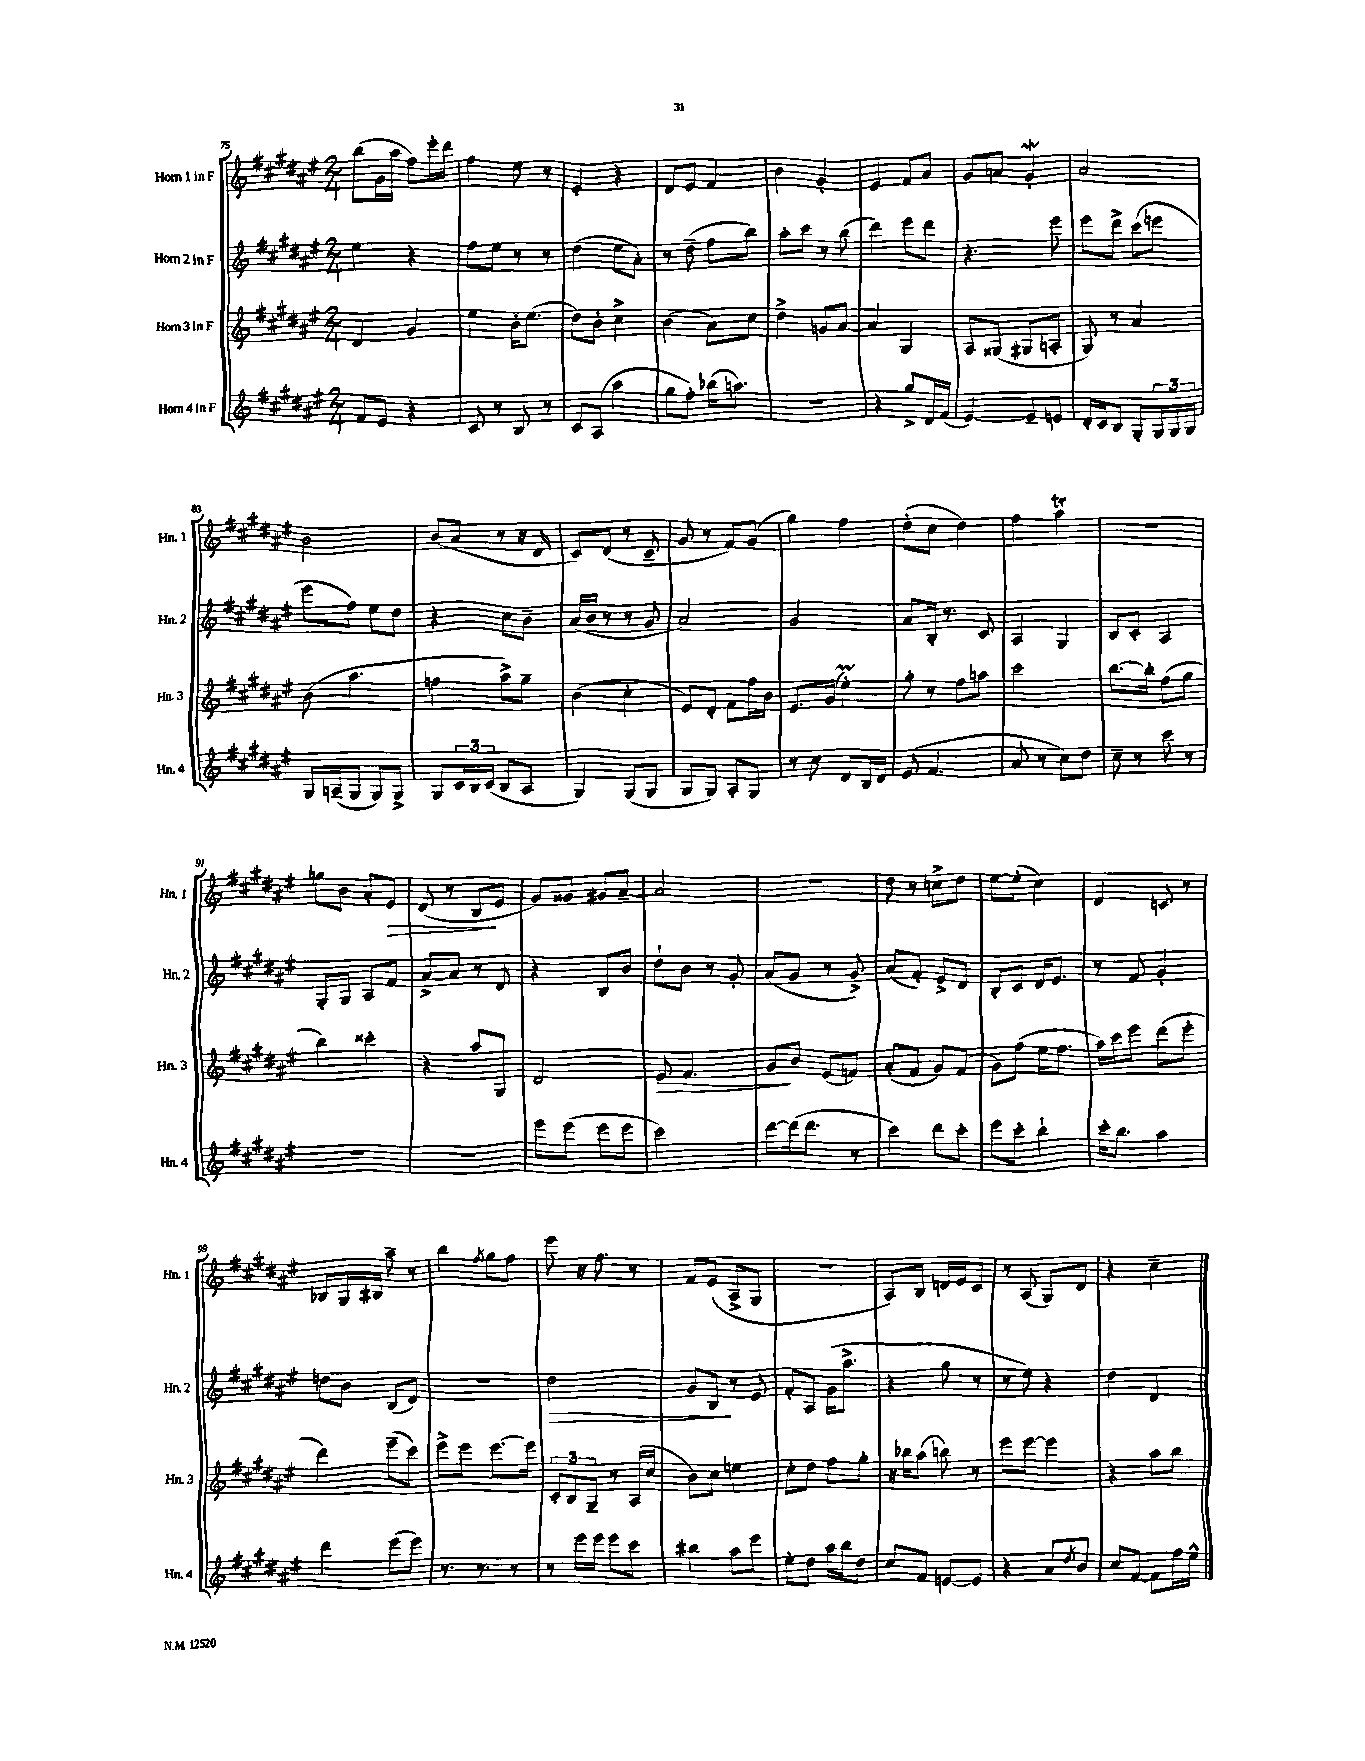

**kern	**kern	**kern	**kern
*staff4	*staff3	*staff2	*staff1
*clefG2	*clefG2	*clefG2	*clefG2
*k[f#c#g#d#a#e#]	*k[f#c#g#d#a#e#]	*k[f#c#g#d#a#e#]	*k[f#c#g#d#a#e#]
*M2/4	*M2/4	*M2/4	*M2/4
8f#	4d#	4ee#	(8bb
8e#	.	.	16g#
.	.	.	16aa#
4r	4g#	4r	8ff#)
.	.	.	16eee#'
.	.	.	16ddd#
=	=	=	=
8c#	4ee#	8ff#	4ff#
8r	.	8ee#	.
8B	16b'	8r	8ee#
.	(8.ee#	.	.
8r	.	8r	8r
=	=	=	=
8c#	8dd#)	(4dd#	4e#'
(8A#	8b'	.	.
4aa#	4cc#^	8ee#	4r
.	.	8a#')	.
=	=	=	=
8gg#	(4b	8r	8d#
8ff#')	.	(8dd#~	8e#
(16bb-	8a#)	8ff#	4f#
8.aa)	.	.	.
.	8cc#	8bb)	.
=	=	=	=
2r	4dd#^	8aa#'	4b
.	.	8ccc#	.
.	8g	8r	4g#'
.	[8a#	(8bb	.
=	=	=	=
4r	4a#]	4ddd#)	4e#
8gg#^	4G#	8eee#	8f#
16d#	.	8ddd#	8a#
(16f#	.	.	.
=	=	=	=
[4e#)	8A#	4.r	8g#
.	(8G##	.	8a
8e#~]	8G#	.	4g#'
8e	8A'	8eee#	.
=	=	=	=
16d#'	8G#)	8eee#	2a#
16c#	.	.	.
8B	8r	8ddd#^	.
8G#'	4a#	(8ccc#	.
24G#	.	8eee	.
24G#	.	.	.
24G#	.	.	.
=	=	=	=
16G#	(8b	8eee#	2b
(16A~	.	.	.
8G#	4.aa#	8ff#)	.
8G#)	.	8ee#	.
8G#^	.	8dd#	.
=	=	=	=
8G#	4ff	4r	(8b
24c#	.	.	8a#
24B	.	.	.
(24c#	.	.	.
8B	8aa#^)	8cc#	8r
8A#	8gg#~	8b~	16r
.	.	.	16d#
=	=	=	=
4G#)	(4b	(16a#	8c#)
.	.	16b	.
.	.	8r	(8d#
(8G#	4cc#'	8r	8r
8G#	.	8g#	8c#~
=	=	=	=
8G#	8e#)	2a#)	8g#
8G#)	8d#'	.	8r
8A#'	8f#	.	8f#)
8G#	16ff#	.	(8g#
.	16b	.	.
=	=	=	=
8r	8.e#	2g#	4gg#)
8cc#	.	.	.
.	(16g#	.	.
8d#	4ee#')	.	4ff#
16B	.	.	.
16d#	.	.	.
=	=	=	=
(8e#	8gg#'	8a#	(8dd#'
4.f#	8r	16B'	8cc#
.	.	8.r	.
.	8ff#	.	4dd#)
.	8aa	8c#	.
=	=	=	=
8a#	2ccc#	4A#	4ff#
8r	.	.	.
8cc#)	.	4G#	4aa#
8dd#	.	.	.
=	=	=	=
8cc#~	[8.bb	8B	2r
8r	.	8c#'	.
.	16bb']	.	.
8ccc#	(8ff#	4A#	.
8r	8gg#	.	.
=	=	=	=
2r	4bb)	8G#'	8gg
.	.	8G#	8b
.	4ccc##'	8A#	8a#'
.	.	8f#	8e#
=	=	=	=
2r	4r	[8a#^	(8d#
.	.	8a#]	8r
.	8aa#	8r	8B
.	8G#	8d#	8e#
=	=	=	=
8eee#	2d#	4r	8g#)
(8eee#	.	.	8g##
8eee#	.	8B	8g#
8eee#	.	8b	[8a#~
=	=	=	=
2ccc#)	8e#	8dd#`	2a#]
.	4.f#	8b	.
.	.	8r	.
.	.	8g#'	.
=	=	=	=
[8ddd#	8g#	(8a#	2r
(16ddd#]	8b	8g#	.
8.ddd#	.	.	.
.	(8e#	8r	.
8r	8f)	8g#^)	.
=	=	=	=
4ccc#)	(8a#'	(8a#	8dd#
.	8f#	8f#')	8r
8ddd#	8g#)	8e#^	8cc^
8ccc#'	(8f#	8d#	8dd#
=	=	=	=
8eee#	8g#)	8B'	[8ee#
8ccc#'	(8ff#	8c#	(8ee#']
4bb`	16ee#	16d#	4cc#)
.	8.ff#	8.e#	.
=	=	=	=
16ccc#'	16aa#)	8r	4d#
8.bb	16ccc#	.	.
.	8eee#	8f#	.
4aa#	(8ddd#	4g#'	8c
.	8eee#'	.	8r
=	=	=	=
4ddd#	4ddd#)	8dd	8B-
.	.	8b	16G#
.	.	.	16B#
(8eee#	(8eee#~	(8B	8aa#~
8eee#)	8ccc#)	8d#)	8r
=	=	=	=
8.r	8eee#^	2r	4bb
.	8eee#	.	.
8.r	.	.	.
.	.	.	8qff#
.	[8.eee#	.	8gg#
8r	.	.	8ff#
.	16eee#]	.	.
=	=	=	=
8r	12c#'	2dd#	8eee#
.	12B	.	.
16eee#	.	.	16r
.	12G#~	.	.
16eee#	.	.	8.ff#
8eee#	8r	.	.
8ccc#	(16A#	.	8r
.	16cc#	.	.
=	=	=	=
4bb#	8b)	8g#	8f#
.	8cc#	8B	(8e#
8aa#	4ee	8r	8A#^
8eee#	.	8e#	8G#
=	=	=	=
8ee#'	8cc#'	8f#'	2r
8dd#	8dd#	8A#	.
16aa#	8ff#	(16g#	.
16bb	.	8.aa#^	.
8dd#	8gg#'	.	.
=	=	=	=
8cc#	16r	4r	8A#)
.	16bb-	.	.
8f#	(8aa#	.	8B
[8e	8bb)	8gg#	16d
.	.	.	16e#
8e]	8r	8r	8c#
=	=	=	=
4r	8eee#	8r	8r
.	[8eee#	8ee#)	(8A#
8a#	4eee#]	4r	8G#)
8qdd#	.	.	.
8b	.	.	8d#
=	=	=	=
8cc#	4r	4dd#	4r
[8f#	.	.	.
8f#]	8aa#	4d#	4cc#~
16ff#	8bb	.	.
16ee#^^	.	.	.
==	==	==	==
*-	*-	*-	*-
